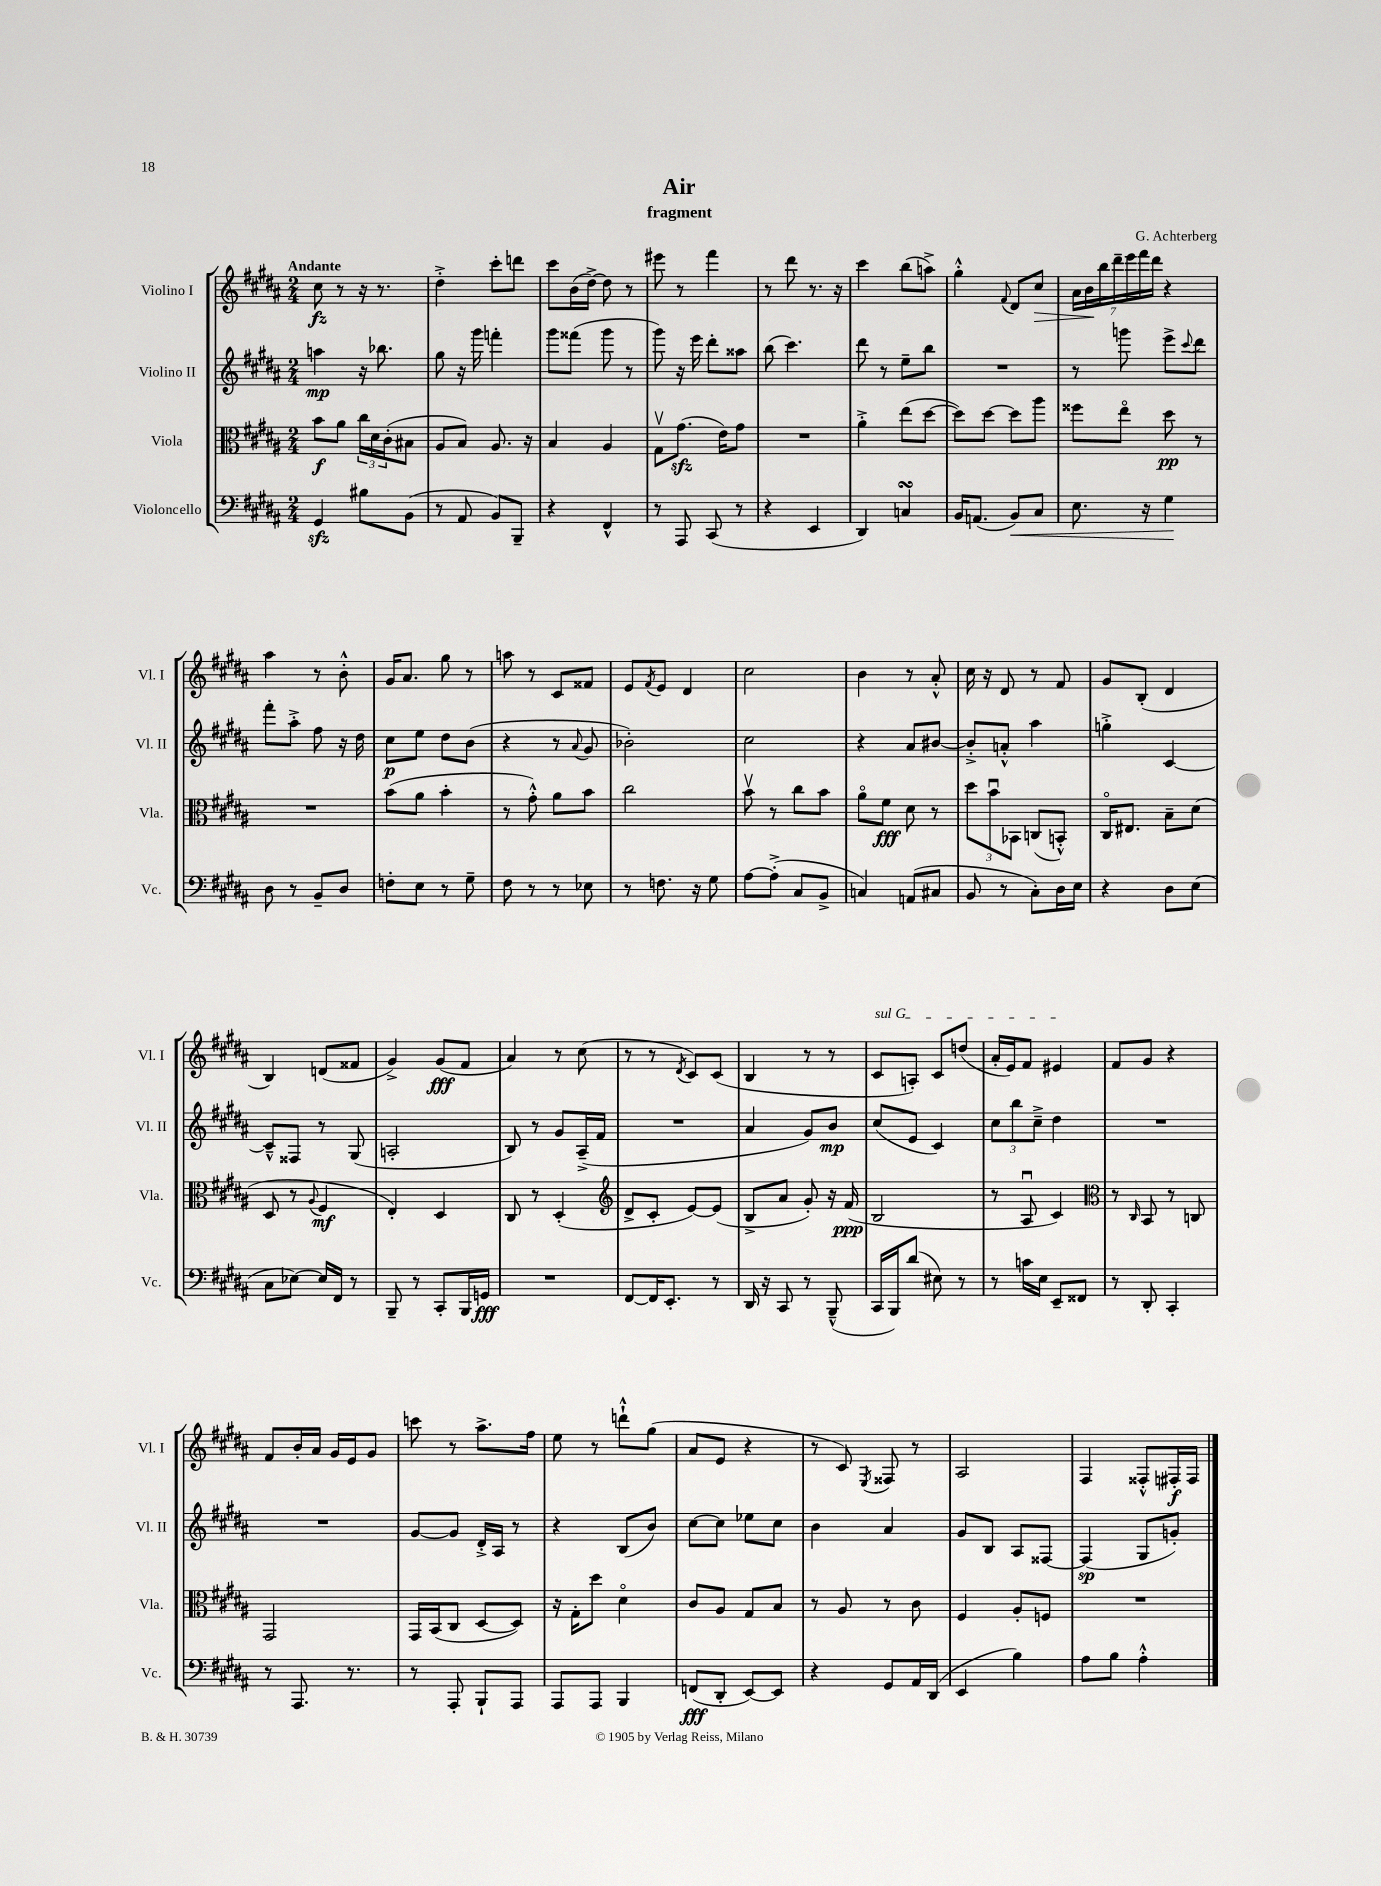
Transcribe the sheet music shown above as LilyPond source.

\header { title = "Air" composer = "G. Achterberg" subtitle = "fragment" }
<<
\new StaffGroup <<
\new Staff = "s0" \with { instrumentName = "Violino I" shortInstrumentName = "Vl. I" } {
    \clef treble \key b \major \numericTimeSignature \time 2/4 \tempo "Andante"
    cis''8\fz r8 r16 r8. |
    dis''4-.-> cis'''8-. d'''8 |
    cis'''8 b'16( dis''16~->) dis''8 r8 |
    eis'''8 r8 fis'''4 |
    r8 dis'''8 r8. r16 |
    cis'''4 b''8( a''8->) |
    gis''4-.-^ \appoggiatura { fis'8 } dis'8 cis''8\> |
    \tuplet 7/4 { ais'16 b'16\! b''16 dis'''16-- e'''16 fis'''16 dis'''16 } r4 |
    ais''4 r8 b'8-.-^ |
    gis'16 ais'8. gis''8 r8 |
    a''8 r8 cis'8 fisis'8 |
    e'8 \acciaccatura { fis'8 } e'8 dis'4 |
    cis''2 |
    b'4 r8 ais'8-.-^ |
    cis''16 r16 dis'8 r8 fis'8 |
    gis'8 b8-.( dis'4 |
    b4) d'8( fisis'8 |
    gis'4->) gis'8\fff( fis'8 |
    ais'4) r8 cis''8( |
    r8 r8 \acciaccatura { dis'8 } cis'8) cis'8( |
    b4 r8 r8 |
    \once \override TextSpanner.bound-details.left.text = \markup { \italic "sul G" } cis'8\startTextSpan a8-.) cis'8 d''8( |
    ais'16-. e'16) fis'8 eis'4\stopTextSpan |
    fis'8 gis'8 r4 |
    fis'8 b'16-. ais'16 gis'16 e'16 gis'8 |
    c'''8 r8 ais''8.-> fis''16 |
    e''8 r8 d'''8-!-^ gis''8( |
    ais'8 e'8 r4 |
    r8 cis'8) \acciaccatura { e8 } fisis8 r8 |
    ais2 |
    fis4 fisis8-.-^ fis16-.\f fis16 \bar "|." |
}
\new Staff = "s1" \with { instrumentName = "Violino II" shortInstrumentName = "Vl. II" } {
    \clef treble \key b \major \numericTimeSignature \time 2/4
    a''4\mp r16 bes''8. |
    gis''8 r16 gis'''16 f'''4-. |
    gis'''8 fisis'''8( gis'''8 r8 |
    gis'''8) r16 e'''16 dis'''8-. aisis''8 |
    b''8( cis'''4.) |
    dis'''8 r8 e''8-- b''8 |
    R2 |
    r8 g'''8 e'''8-> \appoggiatura { cis'''8 } dis'''8 |
    fis'''8-. ais''8-.-> fis''8 r16 dis''16 |
    cis''8\p e''8 dis''8 b'8( |
    r4 r8 \appoggiatura { ais'8 } gis'8 |
    bes'2-.) |
    cis''2 |
    r4 ais'8 bis'8~ |
    bis'8-.-> a'8-.-^ ais''4 |
    g''4-.-> cis'4~ |
    cis'8---^ fisis8 r8 gis8( |
    a2-. |
    b8) r8 gis'8 ais16--->( fis'16 |
    R2 |
    ais'4 gis'8) b'8\mp |
    cis''8( e'8 cis'4) |
    \tuplet 3/2 { cis''8 b''8 cis''8---> } dis''4 |
    R2 |
    R2 |
    gis'8~ gis'8 dis'16-.-> ais16 r8 |
    r4 b8( b'8) |
    cis''8~ cis''8 ees''8 cis''8 |
    b'4 ais'4 |
    gis'8 b8 ais8 fisis8~ |
    fisis4\sp( gis8 g'8-.) \bar "|." |
}
\new Staff = "s2" \with { instrumentName = "Viola" shortInstrumentName = "Vla." } {
    \clef alto \key b \major \numericTimeSignature \time 2/4
    b'8\f ais'8 \tuplet 3/2 { cis''16 dis'16 cis'16-.( } bis8 |
    ais8 b8) ais8. r16 |
    b4 ais4 |
    gis8\upbow gis'8.\sfz( e'16) gis'8 |
    R2 |
    ais'4-.-> e''8( dis''8~ |
    dis''8) dis''8~ dis''8 ais''8 |
    fisis''8 e''8\flageolet dis''8\pp r8 |
    R2 |
    b'8( ais'8 b'4-. |
    r8 gis'8-.-^) ais'8 b'8 |
    cis''2 |
    b'8\upbow r8 cis''8 b'8 |
    ais'8\flageolet fis'8\fff dis'8 r8 |
    \tuplet 3/2 { dis''8 b'8\downbow bes,8 } c8( b,8-.-^) |
    cis16\flageolet eis8. b8-- dis'8( |
    dis8 r8 \appoggiatura { ais8 } fis4\mf |
    e4-.) dis4 |
    cis8 r8 dis4-.( |
    \clef treble dis'8-> cis'8-. e'8~) e'8( |
    b8-> ais'8 gis'8-.) r16 fis'16\ppp( |
    b2 |
    r8 ais8\downbow cis'4) |
    \clef alto r8 \grace { cis16 } b,8 r8 c8 |
    gis,2 |
    gis,16 b,16( cis8 dis8~ dis8) |
    r16 gis16-. dis''8 dis'4\flageolet |
    cis'8 ais8 gis8 b8 |
    r8 ais8 r8 cis'8 |
    fis4 ais8-. f8 |
    R2 \bar "|." |
}
\new Staff = "s3" \with { instrumentName = "Violoncello" shortInstrumentName = "Vc." } {
    \clef bass \key b \major \numericTimeSignature \time 2/4
    gis,4\sfz bis8 b,8( |
    r8 ais,8 b,8) b,,8-- |
    r4 fis,4-^ |
    r8 ais,,8 cis,8( r8 |
    r4 e,4 |
    dis,4) c4\turn |
    b,16 a,8.( b,8\<) cis8 |
    e8. r16 gis4\! |
    dis8 r8 b,8-- dis8 |
    f8-. e8 r8 gis8-- |
    fis8 r8 r8 ees8 |
    r8 f8. r16 gis8 |
    ais8~ ais8-.->( cis8 b,8-> |
    c4) a,8( cis8 |
    b,8 r8 cis8-.) dis16 e16 |
    r4 dis8 e8( |
    cis8 ees8~) ees16 fis,16 r8 |
    b,,8-- r8 cis,8-. b,,16 g,16\fff |
    R2 |
    fis,8~ fis,16 e,8.-. r8 |
    dis,16 r16 cis,8 r8 b,,8---^( |
    cis,16 b,,16) dis'8( eis8) r8 |
    r8 c'16 e16 e,8-- fisis,8 |
    r8 dis,8-. cis,4-. |
    r8 ais,,8. r8. |
    r8 ais,,8-. b,,8-! ais,,8 |
    ais,,8 ais,,8 b,,4 |
    f,8\fff( dis,8-. e,8~) e,8 |
    r4 gis,8 ais,16 dis,16( |
    e,4 b4) |
    ais8 b8 ais4-.-^ \bar "|." |
}
>>
>>
\layout { \context { \Score \remove "Bar_number_engraver" } }
